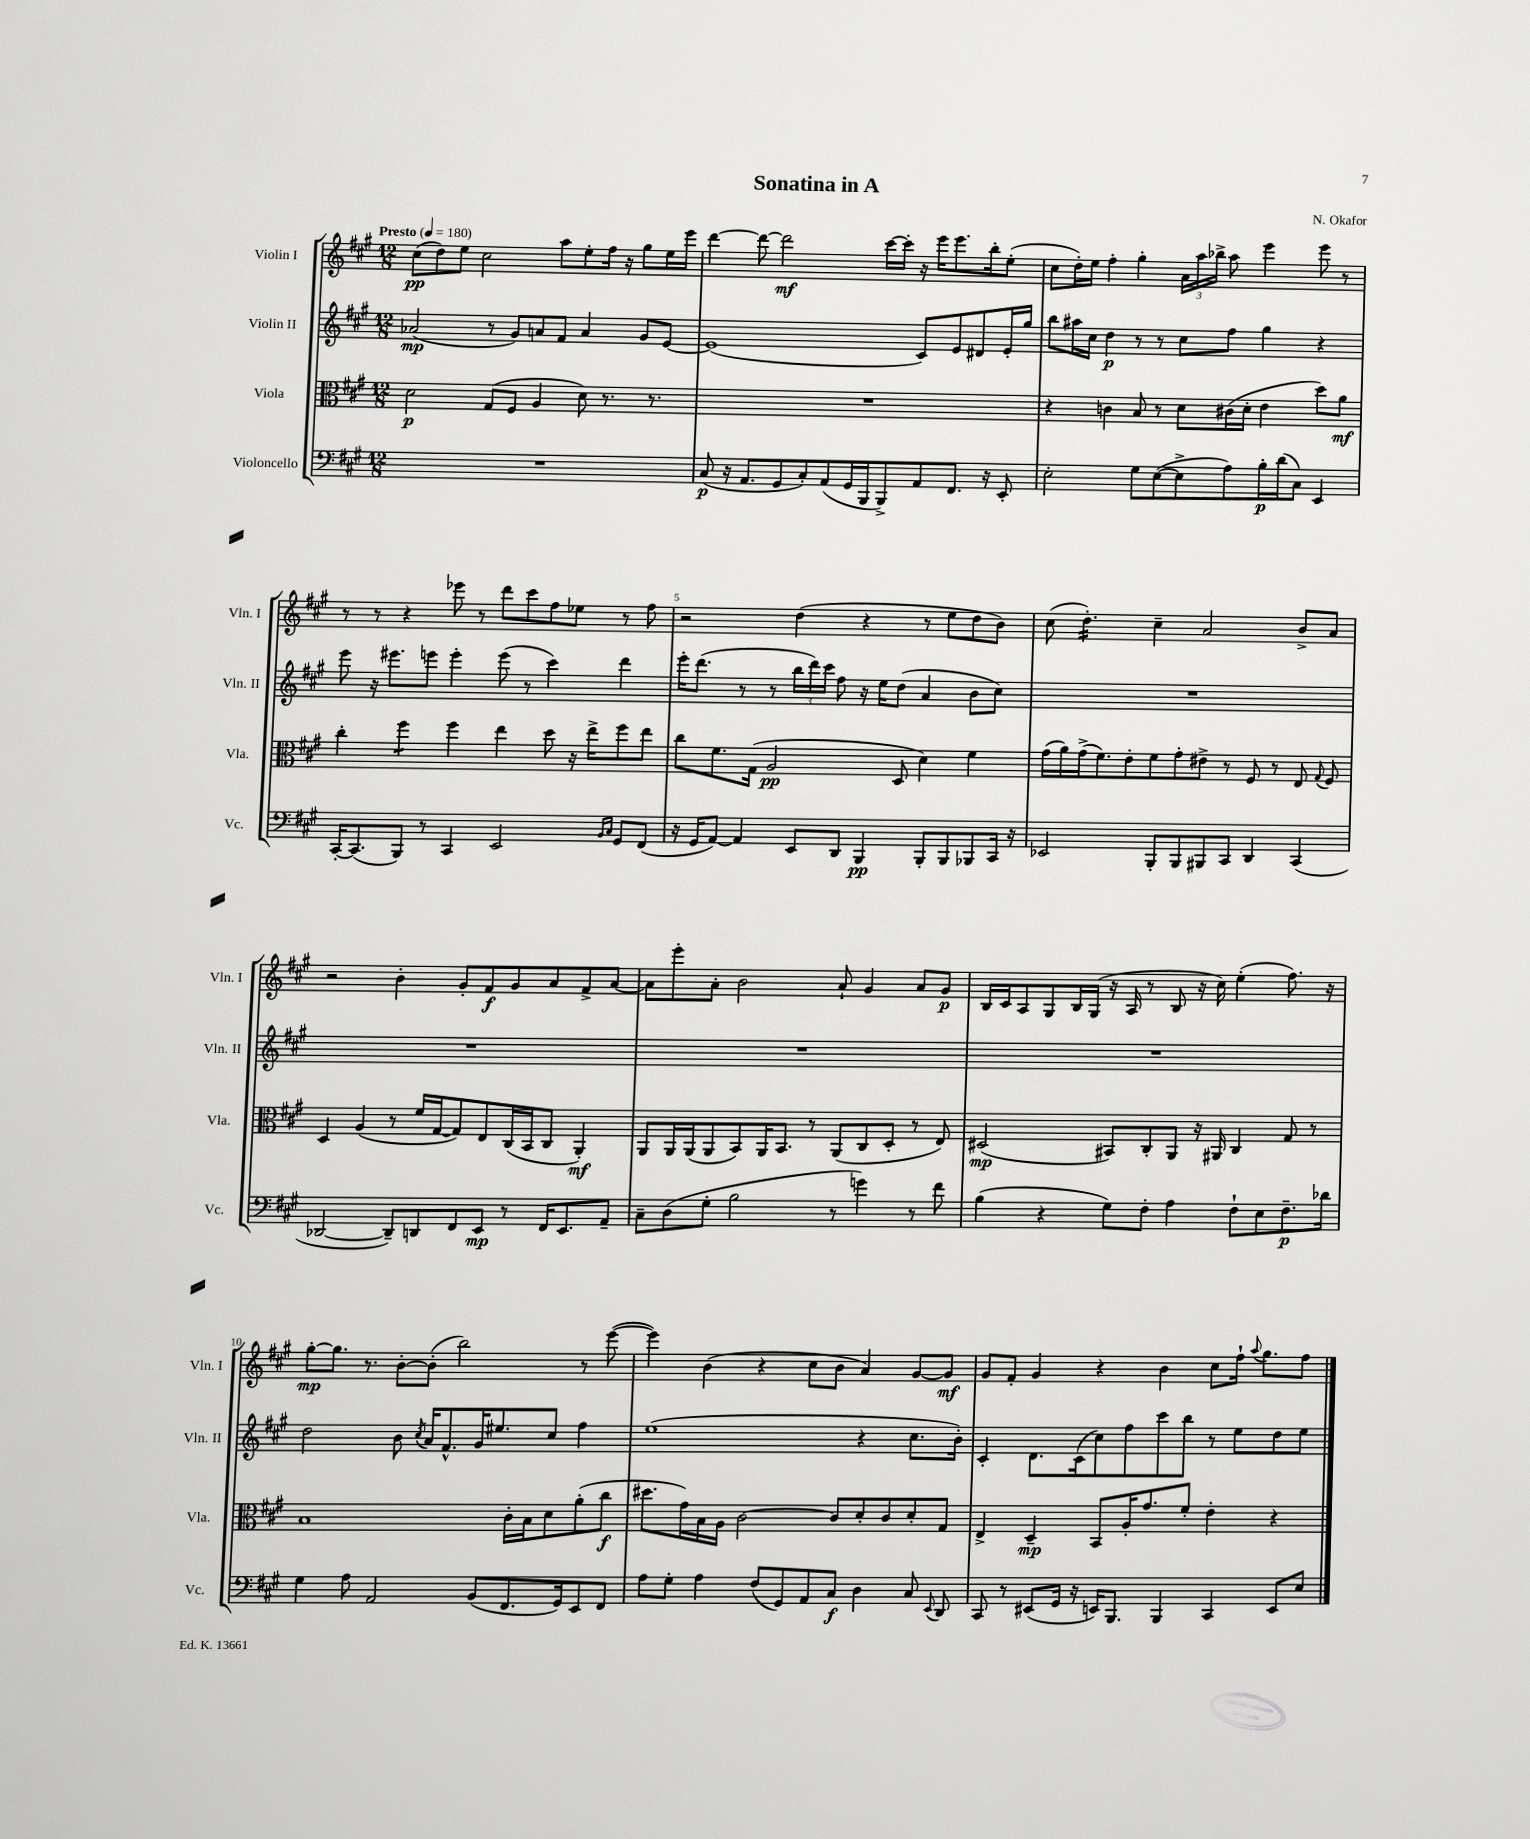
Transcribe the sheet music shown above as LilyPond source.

\header { title = "Sonatina in A" composer = "N. Okafor" }
<<
\new StaffGroup <<
\new Staff = "s0" \with { instrumentName = "Violin I" shortInstrumentName = "Vln. I" } {
    \clef treble \key a \major \numericTimeSignature \time 12/8 \tempo "Presto" 4 = 180
    \autoBeamOff cis''8[\pp( d''8) e''8] cis''2 a''8[ e''8-. fis''16] r16 gis''8[ e''16 e'''16] |
    d'''4~ d'''8~ d'''2\mf cis'''16[~ cis'''16]-. r16 e'''16[ e'''8. b''16-. e''8]-.( |
    cis''8[ d''16-.) e''16] fis''4-. gis''4-. \tuplet 3/2 { a'16[ a''16 bes''16]-> } a''8 e'''4 e'''8 r8 |
    r8 r8 r4 ees'''8 r8 d'''8[ cis'''8 fis''8 ees''8] r8 fis''8 |
    r2 d''4( r4 r8 e''8[ d''8 b'8]) |
    cis''8( d''4.:16-.) cis''4-- a'2 b'8[-> a'8] |
    r2 b'4-. gis'8[-. fis'8\f gis'8 a'8 fis'8-> a'8]~ |
    a'8[ e'''8-. a'8]-. b'2 a'8-! gis'4 a'8[ gis'8]\p |
    b16[ cis'16 a8 gis8 b16 gis16]( r16 a16 r8 b8 r16 cis''16) e''4-.( fis''8.) r16 |
    gis''8[~-.\mp gis''8.] r8. b'8[~-. b'8]-.( b''2) r8 e'''8~( |
    e'''4) b'4( r4 cis''8[ b'8] a'4) gis'8[~ gis'8]\mf |
    gis'8[ fis'8]-. gis'4 r4 b'4 cis''8[ fis''16]-! \appoggiatura { a''8 } gis''8.[ fis''8] \bar "|." |
}
\new Staff = "s1" \with { instrumentName = "Violin II" shortInstrumentName = "Vln. II" } {
    \clef treble \key a \major \numericTimeSignature \time 12/8
    \autoBeamOff aes'2\mp( r8 gis'8[) a'8 fis'8] a'4 gis'8[ e'8]~ |
    e'1( cis'8[) e'8 dis'8 e'16-. gis''16] |
    b''8[ ais''16 cis''16] d''4\p r8 r8 cis''8[ fis''8] gis''4 r4 |
    e'''8 r16 eis'''8.[ e'''8] e'''4-. e'''8( r8 cis'''4) d'''4 |
    e'''16[-. d'''8.]( r8 r8 \tuplet 3/2 { b''16[ d'''16) cis'''16] } fis''8 r16 e''16[ d''8]( a'4 b'8[ cis''8]) |
    R1. |
    R1. |
    R1. |
    R1. |
    d''2 b'8 \acciaccatura { cis''8 } a'16[ fis'8.-^ gis'16 eis''8. cis''8] fis''4 |
    e''1( r4 cis''8.[ b'16]-.) |
    cis'4-. d'8.[ cis'16( cis''8) fis''8 cis'''8 b''8] r8 e''8[ d''8 e''8] \bar "|." |
}
\new Staff = "s2" \with { instrumentName = "Viola" shortInstrumentName = "Vla." } {
    \clef alto \key a \major \numericTimeSignature \time 12/8
    \autoBeamOff d'2\p gis8[( fis8] a4 d'8) r8. r8. |
    R1. |
    r4 c'4 b8 r8 d'8[ cis'16( d'16]-. e'4 d''8[) a'8]\mf |
    cis''4-. fis''4:8 fis''4 e''4 d''8 r16 e''16[-> fis''8 e''8] |
    cis''8[ fis'8. gis16]( a2\pp d8 d'4) fis'4 |
    gis'16[( a'16) gis'16->( fis'8.) e'8-. fis'8 gis'8-. eis'8]-> r8 fis8 r8 e8 \appoggiatura { gis8 } fis8 |
    d4 a4( r8 fis'16[ gis16~ gis8) e8 cis16( b,16 cis8] a,4-.\mf) |
    a,8[ a,16 a,16( a,8 b,8) a,16 b,8.] r8 a,8[( cis8 d8]-. r8 e8) |
    dis2\mp( bis,8[) cis8-. a,8] r16 ais,16 cis4 gis8 r8 |
    b1 cis'16[-. b16 d'8 a'8-.( cis''8]\f |
    dis''8.[ gis'16) b16 a16] cis'2~ cis'8[ d'8-. cis'8 d'8-. gis8] |
    e4-> d4--\mp b,8[ a16-. gis'8. fis'8]-. e'4-. r4 \bar "|." |
}
\new Staff = "s3" \with { instrumentName = "Violoncello" shortInstrumentName = "Vc." } {
    \clef bass \key a \major \numericTimeSignature \time 12/8
    \autoBeamOff R1. |
    cis8\p( r16 a,8.[ gis,8 cis8-.) a,8( gis,16 b,,16 b,,8->) a,8 fis,8.] r16 e,8-. |
    e2-. gis8[ e8~( e8-> a8) b16-.\p d'16( cis8]) e,4 |
    cis,16[~-. cis,8.( b,,8]) r8 cis,4 e,2 \grace { b,16[ cis16] } gis,8[ fis,8]( |
    r16 gis,16[ a,8]~) a,4 e,8[ d,8] b,,4\pp b,,8[-. b,,8 bes,,8 cis,16] r16 |
    ees,2 b,,8[-. b,,8 bis,,8 cis,8] d,4 cis,4( |
    des,2~ des,8[--) d,8 fis,8 e,8]\mp r8 fis,16[ e,8. a,8]-- |
    cis8[-- d8( gis8]-. b2 r8 g'4) r8 fis'8 |
    b4( r4 gis8[) fis8]-. a4 fis8[-! e8 fis8.--\p des'16] |
    gis4 a8 a,2 b,8[( fis,8. gis,16) e,8 fis,8] |
    a8[ gis8]-. a4 fis8[( gis,8) a,8 cis8]\f d4 cis8 \appoggiatura { e,8 } d,8 |
    cis,8 r8 eis,8[( gis,16] r16 e,16[) b,,8.] b,,4 cis,4 e,8[ e8] \bar "|." |
}
>>
>>
\layout { \context { \Score \override BarNumber.break-visibility = ##(#f #t #t) barNumberVisibility = #(every-nth-bar-number-visible 5) } }
